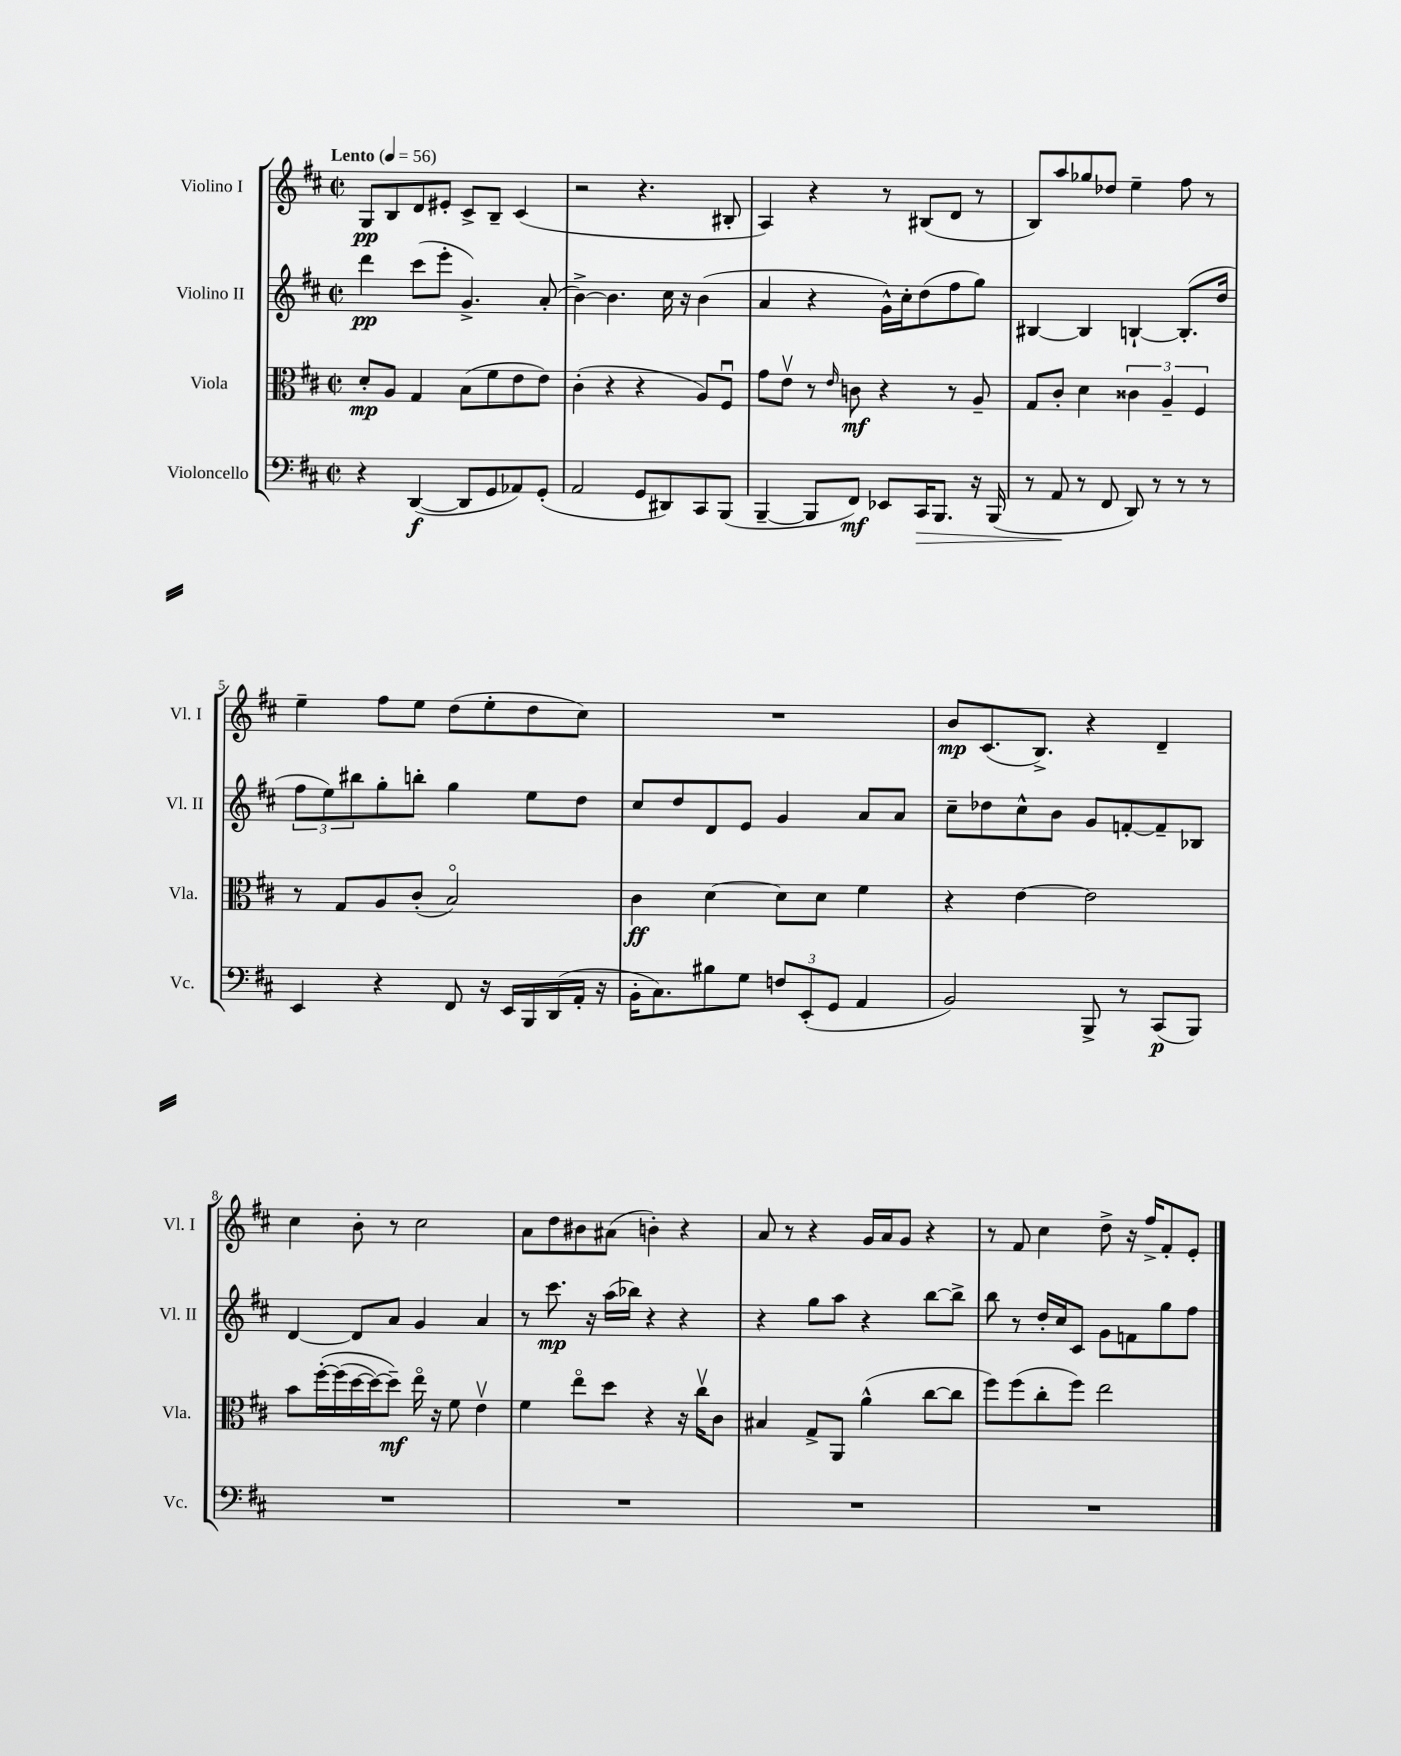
<<
\new StaffGroup <<
\new Staff = "s0" \with { instrumentName = "Violino I" shortInstrumentName = "Vl. I" } {
    \clef treble \key d \major \defaultTimeSignature \time 2/2 \tempo "Lento" 4 = 56
    g8\pp b8 d'8 eis'8-. cis'8-> b8-- cis'4( |
    r2 r4. bis8-. |
    a4) r4 r8 bis8( d'8 r8 |
    b8) a''8 ges''8 des''8 e''4-- fis''8 r8 |
    e''4-- fis''8 e''8 d''8( e''8-. d''8 cis''8) |
    R1 |
    b'8\mp cis'8.( b8.->) r4 d'4-- |
    cis''4 b'8-. r8 cis''2 |
    a'8 d''8 bis'8 ais'8( b'4-.) r4 |
    a'8 r8 r4 g'16 a'16 g'8 r4 |
    r8 fis'8 cis''4 d''8-> r16 fis''16-> fis'8-. e'8-. \bar "|." |
}
\new Staff = "s1" \with { instrumentName = "Violino II" shortInstrumentName = "Vl. II" } {
    \clef treble \key d \major \defaultTimeSignature \time 2/2
    d'''4\pp cis'''8( e'''8-. g'4.->) a'8-.( |
    b'4~->) b'4. cis''16 r16 b'4( |
    a'4 r4 g'16-^) cis''16-. d''8( fis''8 g''8) |
    bis4~ bis4 b4~-! b8.-.( d''16 |
    \tuplet 3/2 { fis''8 e''8) bis''8 } g''8-. b''8-. g''4 e''8 d''8 |
    cis''8 d''8 d'8 e'8 g'4 a'8 a'8 |
    cis''8-- des''8 cis''8-^ b'8 g'8 f'8~-. f'8-- bes8 |
    d'4~ d'8 a'8 g'4 a'4 |
    r8 cis'''8.\mp r16 a''16( bes''16) r4 r4 |
    r4 g''8 a''8 r4 b''8~ b''8-> |
    b''8 r8 d''16-. cis''16 cis'8 g'8 f'8 g''8 fis''8 \bar "|." |
}
\new Staff = "s2" \with { instrumentName = "Viola" shortInstrumentName = "Vla." } {
    \clef alto \key d \major \defaultTimeSignature \time 2/2
    d'8-.\mp a8 g4 b8( fis'8 e'8 e'8) |
    cis'4-.( r4 r4 a8) fis8\downbow |
    g'8 e'8\upbow r8 \grace { e'16 } c'8\mf r4 r8 a8-- |
    g8 cis'8-. d'4 \tuplet 3/2 { cisis'4 a4-- fis4 } |
    r8 g8 a8 cis'8-.( b2\flageolet) |
    cis'4\ff d'4~ d'8 d'8 fis'4 |
    r4 e'4~ e'2 |
    b'8 fis''16~-.\( fis''16( d''16~ d''16~) d''8--\mf\) e''16\flageolet r16 fis'8 e'4\upbow |
    fis'4 e''8\flageolet d''8 r4 r16 cis''16\upbow cis'8 |
    bis4 g8-> a,8 a'4-^( cis''8~ cis''8 |
    fis''8) fis''8( cis''8-. fis''8) e''2 \bar "|." |
}
\new Staff = "s3" \with { instrumentName = "Violoncello" shortInstrumentName = "Vc." } {
    \clef bass \key d \major \defaultTimeSignature \time 2/2
    r4 d,4~\f( d,8 g,8 aes,8) g,8-.( |
    a,2 g,8 dis,8) cis,8 b,,8( |
    b,,4~-- b,,8 fis,8\mf) ees,8 cis,16\> b,,8. r16 b,,16( |
    r8 a,8\! r8 fis,8 d,8) r8 r8 r8 |
    e,4 r4 fis,8 r16 e,16 b,,16 d,16( a,16-. r16 |
    b,16-. cis8.) bis8 g8 \tuplet 3/2 { f8 e,8-.( g,8 } a,4 |
    b,2) b,,8-> r8 cis,8\p( b,,8) |
    R1 |
    R1 |
    R1 |
    R1 \bar "|." |
}
>>
>>
